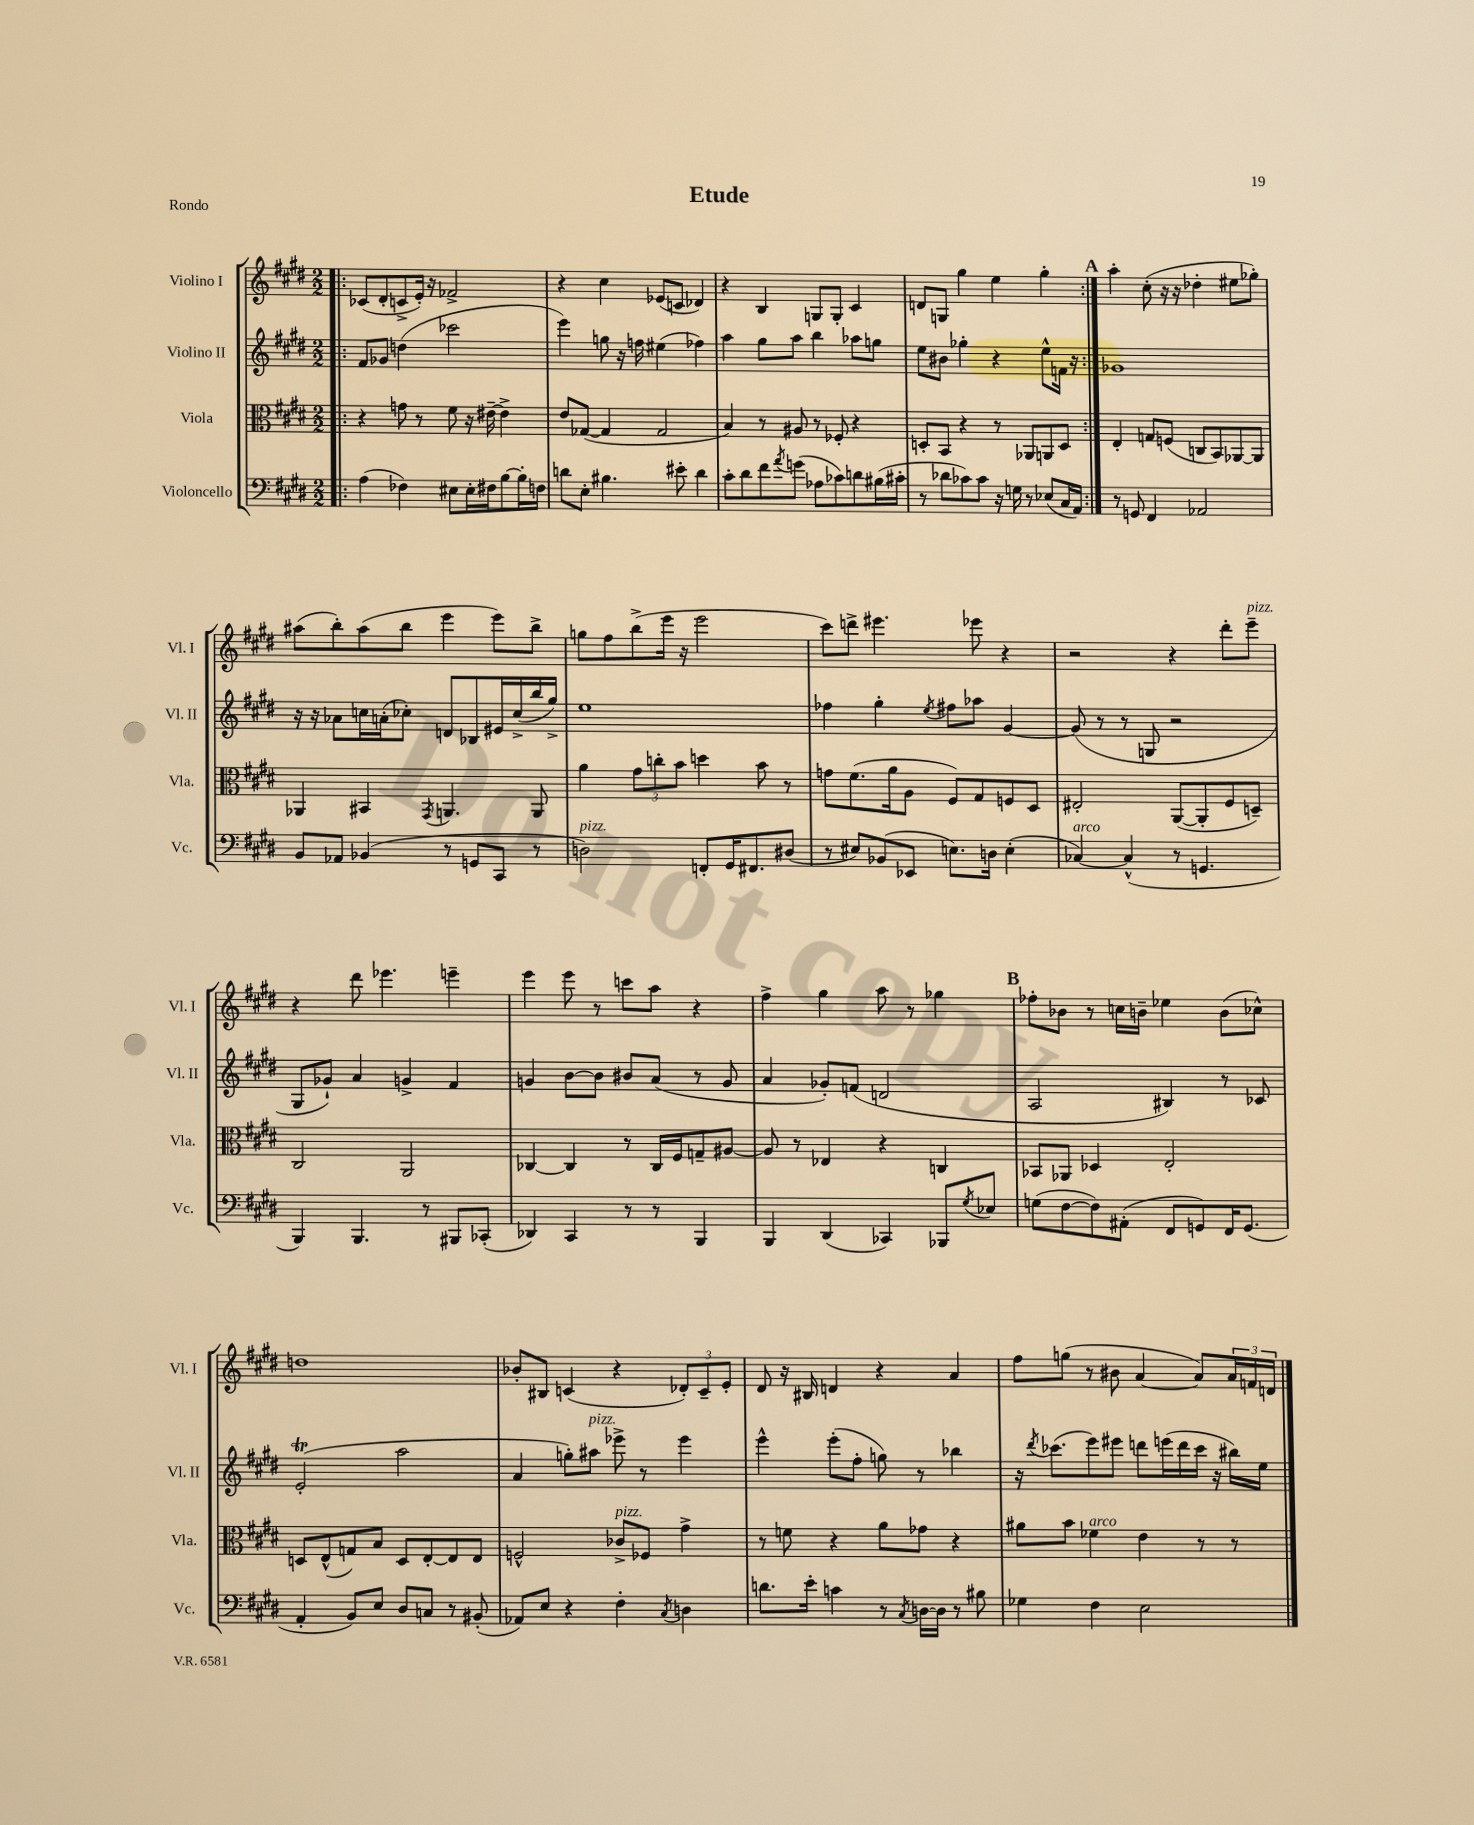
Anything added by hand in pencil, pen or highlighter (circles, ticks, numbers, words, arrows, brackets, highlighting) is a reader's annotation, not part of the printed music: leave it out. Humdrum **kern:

**kern	**kern	**kern	**kern
*staff4	*staff3	*staff2	*staff1
*clefF4	*clefC3	*clefG2	*clefG2
*k[f#c#g#d#]	*k[f#c#g#d#]	*k[f#c#g#d#]	*k[f#c#g#d#]
*M2/2	*M2/2	*M2/2	*M2/2
=!|:	=!|:	=!|:	=!|:
(4A	4r	8f#	(8c-
.	.	8g-	8d#'
4F-)	8g	(4dd	8c^
.	8r	.	16e')
.	.	.	16r
8E#	8f#	2ccc-	2f-^
16E#'	16r	.	.
16F#	[16e#~	.	.
[8B	4e#^]	.	.
16B']	.	.	.
16F	.	.	.
=	=	=	=
8d	8e	4eee)	4r
8E'	([8G-	.	.
4.B#	4G-]	8gg	4cc#
.	.	16r	.
.	.	16ff	.
.	2G-	(4ee#	(8e-
8e#'	.	.	8c
4d	.	4ff-)	4d-)
=	=	=	=
8c#'	4B)	4aa	4r
8d#	.	.	.
8f#	8r	8gg#	4B
8qa	.	.	.
(8g	8A#	8aa	.
8A-	8r	4bb	8G
8c-)	8F-'	.	8G'
8d	4r	8aa-	4c#
(16B#	.	8gg	.
16c#'	.	.	.
=	=	=	=
8r	8D'	8ee	8d
8d-	8BB	8b#	8G
8c-)	4r	4gg-'	4gg#
8c-	.	.	.
16r	8r	4r	4ee
16G	.	.	.
8r	8AA-	.	.
(8E-	8AA	8ee^^	4gg#'
16C#	8D	16f	.
16AA)	.	16r	.
=:|!	=:|!	=:|!	=:|!
8r	4E'	1g-	4aa'
8GG	.	.	.
4FF#	8G	.	(8cc#'
.	(8F	.	16r
.	.	.	16r
2AA-	8C	.	4dd-'
.	8BB)	.	.
.	[8AA-	.	8ee#
.	8AA-]	.	8gg-')
=	=	=	=
8BB	4AA-	16r	(8aa#
.	.	16r	.
8AA-	.	8a-	8bb')
(4BB-	4BB#	16cc	(8aa#
.	.	(16a'	.
.	.	8cc-')	8bb
.	8qGG#	.	.
8r	4.AA	8d	4eee
8GG	.	8B-	.
8CC#	.	16e#	8eee)
.	.	(16cc-^	.
8r	8AA	16bb	8bb^
.	.	16gg#^)	.
=	=	=	=
2D)	4a	1ee	8gg
.	.	.	8ff#
.	12g#	.	(8bb^
.	12cc'	.	.
.	.	.	16eee
.	12b	.	.
.	.	.	16r
8FF'	4dd	.	2eee
16GG#	.	.	.
8.FF#	.	.	.
.	8b	.	.
(8D#	8r	.	.
=	=	=	=
8r	8g	4ff-	8ccc#)
8E#)	(8.f#	.	8ddd^
(8BB-	.	4gg#'	4.eee#
.	16a	.	.
8EE-	8A	.	.
.	.	8qee	.
8.E)	8F#)	8ff#	.
.	8G#	8aa-	8eee-
16D	.	.	.
(4E'	8F	[4g#	4r
.	8D#	.	.
=	=	=	=
[4C-)	2E#'	(8g#]	2r
.	.	8r	.
(4C-^^]	.	8r	.
.	.	8G	.
8r	([8AA	2r	4r
4.GG	8AA']	.	.
.	8F#	.	8ddd#'
.	8D~)	.	8eee~
=	=	=	=
4BBB)	2C#	8G#	4r
.	.	8g-`)	.
4.BBB	.	4a	8ddd#
.	.	.	4.eee-
.	2AA	4g^	.
8r	.	.	.
8BBB#	.	4f#	4eee~
(8CC-'	.	.	.
=	=	=	=
4DD-)	[4C-	4g	4eee
4CC#	4C-]	[8b	8eee
.	.	8b]	8r
8r	8r	8b#	8ccc
8r	16C-	(8a	8aa
.	16F#	.	.
4BBB	8G~	8r	4r
.	[8A#	8g	.
=	=	=	=
4BBB	8A#]	4a	4ff#^
.	8r	.	.
(4DD#	4E-	8g-')	4gg#
.	.	(8f	.
4CC-)	4r	2d	8aa
.	.	.	8r
8BBB-	4C	.	4gg-
8qG#	.	.	.
8E-	.	.	.
=	=	=	=
(8G	8BB-	2A	8ff-'
[8F#	8AA-	.	8b-
8F#])	4D-	.	8r
(8AA#'	.	.	16cc
.	.	.	16b~
8FF#	2E'	4B#)	4ee-
8GG)	.	.	.
16FF#	.	8r	(8b
(8.GG	.	.	.
.	.	8c-	8cc-^^)
=	=	=	=
4AA'	8D	(2e'	1dd
.	(8E^^	.	.
8BB)	8G)	.	.
8E	8B	.	.
8D#	8D	2aa	.
8C	[8E'	.	.
8r	8E]	.	.
(8BB#'	8E	.	.
=	=	=	=
8AA-)	2F^^	4a	8b-'
8E	.	.	8B#
4r	.	8gg')	(4c
.	.	8aa#	.
4F#'	8c-^	8eee-^	4r
.	8F-	8r	.
8qC#	.	.	.
4D	4g#^	4eee-	12d-')
.	.	.	12c~
.	.	.	12e'
=	=	=	=
8.d	8r	4eee^^	8d#
.	8f	.	16r
16e'	.	.	16B#
4c	4r	(8eee'	4d
.	.	8ff#'	.
8r	8a	8gg)	4r
8qC#	.	.	.
[16D	8g-	8r	.
16D]	.	.	.
8r	4r	4bb-	4a
8B#	.	.	.
=	=	=	=
4G-	8a#	16r	8ff#
.	.	8qddd#	.
.	.	(8.ccc-	.
.	8b	.	(8gg
4F#	4f-	8eee)	8r
.	.	8eee#	8b#
2E	4e	8ddd	[4a
.	.	(16eee	.
.	.	16ddd	.
.	8r	16ccc-	8a])
.	.	16r	.
.	8r	16bb#)	24a
.	.	.	24f
.	.	16ee	.
.	.	.	24d
==	==	==	==
*-	*-	*-	*-
